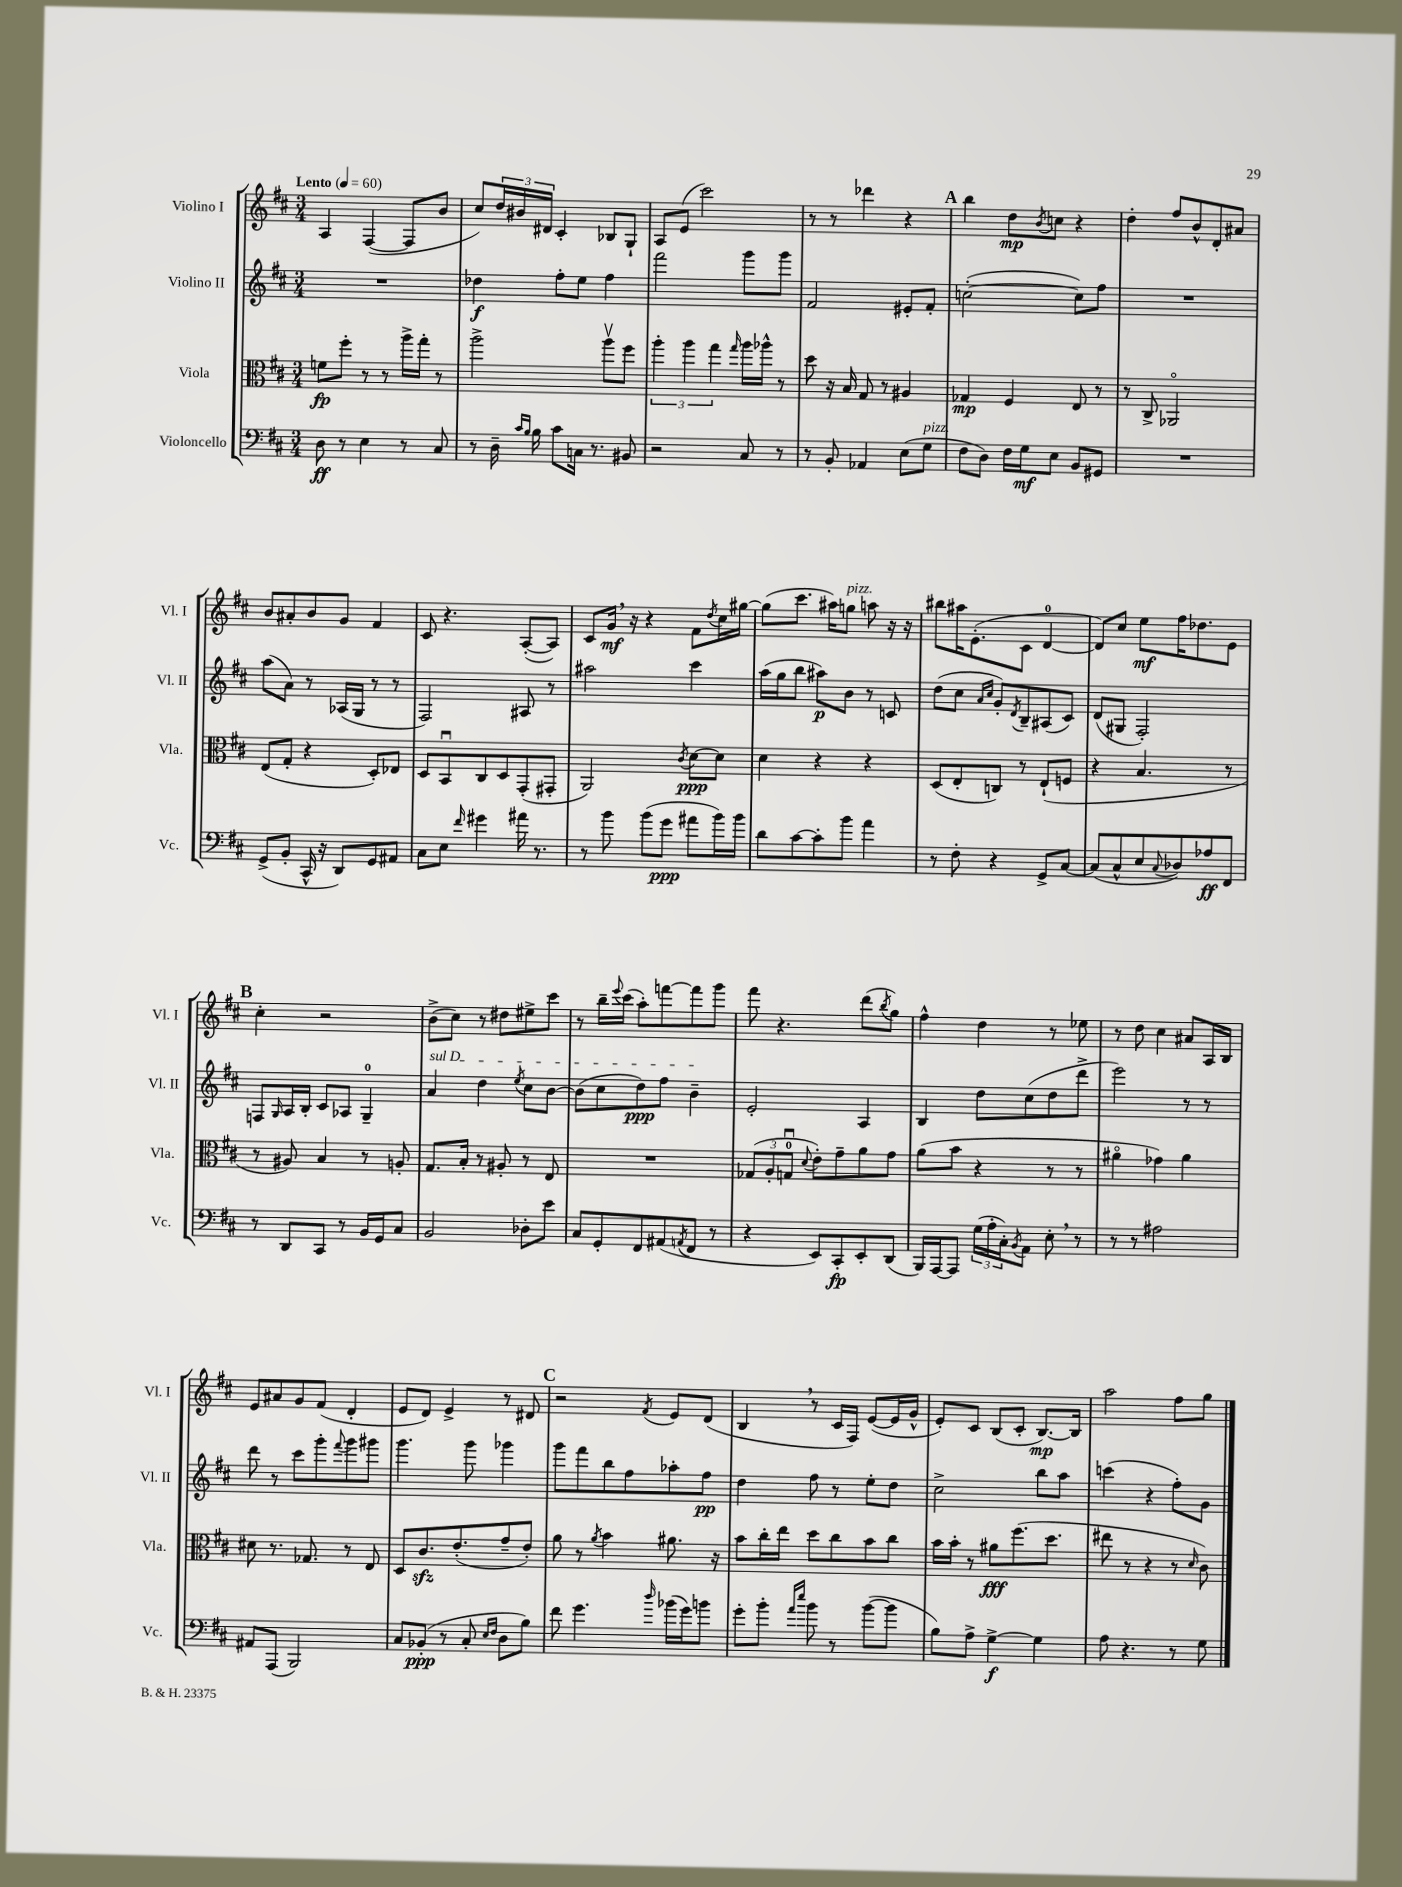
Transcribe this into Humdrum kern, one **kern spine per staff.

**kern	**kern	**kern	**kern
*staff4	*staff3	*staff2	*staff1
*clefF4	*clefC3	*clefG2	*clefG2
*k[f#c#]	*k[f#c#]	*k[f#c#]	*k[f#c#]
*M3/4	*M3/4	*M3/4	*M3/4
*MM60	*MM60	*MM60	*MM60
8D\	8f\L	2.r	4A/
8r	8ff#'\J	.	.
4E\	8r	.	([4F#/
.	8r	.	.
8r	16aa^\LL	.	8F#/]L
.	16gg'\JJ	.	.
8C#/	8r	.	8b/J
=	=	=	=
8r	2aa^\	4dd-\	8cc#/L)
16D~\	.	.	24dd/L
.	.	.	24b#/
16qqc#/LL	.	.	.
16qqB/JJ	.	.	.
16B\	.	.	.
.	.	.	24d#/JJ
8c#\L	.	8ff#'\L	4c#'/
16C\Jk	.	8ee\J	.
8.r	.	.	.
.	8aav\L	4ff#\	8B-/L
8BB#/	8ff#\J	.	8G`/J
=	=	=	=
2r	6aa'\	2fff#\	8A/L
.	.	.	(8e/J
.	6aa\	.	.
.	.	.	2ccc#\)
.	6gg\	.	.
.	16qqgg/	.	.
8C#/	16aa\LL	8ggg\L	.
.	16aa-^^\JJ	.	.
8r	8r	8ggg\J	.
=	=	=	=
8r	8dd\	2f#/	8r
8BB'/	16r	.	8r
.	16B/	.	.
4AA-/	8G/	.	4ddd-\
.	8r	.	.
(8E\L	4A#/	8e#'/L	4r
8G\J	.	8f#'/J	.
=	=	=	=
8F#\L	4G-/	([2cc'\	4bb\
8D\J)	.	.	.
16F#\LL	4F#/	.	8dd\L
16G\J	.	.	.
.	.	.	8qb/
8E\J	.	.	8cc\J
8BB/L	8E/	8cc\]L)	4r
8GG#/J	8r	8ff#\J	.
=	=	=	=
2.r	8r	2.r	4dd'\
.	8C#^/	.	.
.	2AA-o/	.	8ff#/L
.	.	.	8b^^/
.	.	.	8d'/
.	.	.	8a#/J
=	=	=	=
(8GG^/L	(8E/L	(8aa\L	8b/L
8BB'/J	8G'/J	8a\J)	8a#'/
16CC#^^/	4r	8r	8b/
16r	.	.	.
8DD/L)	.	(16A-/LL	8g/J
.	.	16G/JJ	.
8GG/	8D'/L)	8r	4f#/
8AA#/J	8E-/J	8r	.
=	=	=	=
8C#\L	8D/L	2F#/)	8c#/
8E\J	8BBu/	.	4.r
16qqf#/	.	.	.
4g#\	8C#/	.	.
.	8D/	.	.
16a#\	(8GG'/	8A#/	([8A'/L
8.r	.	.	.
.	8GG#'/J	8r	8A/]J)
=	=	=	=
8r	2AA/)	2aa#\	8c#/L
8b\	.	.	16g/Jk
.	.	.	16r
(8b\L	.	.	4r
8g\J	.	.	.
.	8qc#/	.	.
8a#\L	[8d\L	4ccc#\	8f#\L
.	.	.	8qdd/
16b\L)	8d\]J	.	16cc#\L
16b\JJ	.	.	[16gg#\JJ
=	=	=	=
8d\L	4d\	(16aa\LL	(8gg#\]L
.	.	16gg\J	.
[8c#\	.	8bb\J	8.ccc#\J
8c#'\]	4r	8aa#\L)	.
.	.	.	16aa#\LK)
8b\J	.	8b\J	8gg\J
4a\	4r	8r	8aa\
.	.	8c/	16r
.	.	.	16r
=	=	=	=
8r	(8D/L	(8dd\L	8bb#\L
8F#'\	8E'/	8cc#\J	16aa#\K
.	.	.	(8.e'\
.	.	16qqa/LL	.
.	.	16qqcc#/JJ	.
4r	8C/J)	8g'/L)	.
.	.	8qd/	.
.	8r	8B~/	8c#\J
8GG^/L	(8E`/L	(8A#/	[4d/
[8C#/J	8F/J	8c#/J)	.
=	=	=	=
(8C#/]L	4r	(8d/L	8d/]L)
8C#^^/	.	8G#/J	8cc#/J
8E/	4.B/	2F#'/)	8ee\L
8qqC#/	.	.	.
8D-/)	.	.	16ff#\K
.	.	.	8.dd-\
8A-/	.	.	.
8FF#/J	8r	.	8e\J
=	=	=	=
8r	8r	8F/L	4cc#'\
.	.	16qqG/	.
8DD/L	8A#/)	16A/L	.
.	.	16B'/JJ	.
8CC#/J	4B/	8c#/L	2r
8r	.	8A-/J	.
16BB/LL	8r	4G~/	.
16GG/J	.	.	.
8C#/J	8A'/	.	.
=	=	=	=
2BB/	8.G/L	4a/	(8b^\L
.	.	.	8cc#\J)
.	16B'/Jk	.	.
.	8r	4dd\	8r
.	8A#'/	.	8dd#\L
.	.	8qee/	.
8D-'\L	8r	8cc#\L	8ee#^\
8e\J	8E/	[8b\J	8ccc#\J
=	=	=	=
8C#/L	2.r	(8b\]L	8r
8GG'/	.	8cc#\	16bb~\LL
.	.	.	8qqeee/
.	.	.	(16ccc#\JJ
8FF#/	.	8dd\)	8aa'\L)
(8AA#/	.	8ff#\J	[8fff\
8qAA/	.	.	.
8FF#/J	.	4b~\	8fff\]
8r	.	.	8ggg\J
=	=	=	=
4r	(12G-/L	2e'/	8fff#\
.	12A'/	.	.
.	.	.	4.r
.	12Gu/J	.	.
.	8qqd/	.	.
8EE/L)	8e'\L)	.	.
8CC#'/	8g~\	.	.
8EE'/	8a\	4A/	(8ddd\L
.	.	.	8qbb/
(8DD/J	8g\J	.	8gg\J)
=	=	=	=
16BBB/LL)	(8a\L	4B/	4ff#^^\
[16AAA/J	.	.	.
8AAA/]J	8b\J	.	.
(24G\LL	4r	8dd\L	4dd\
24A'\	.	.	.
24C#'\J)	.	.	.
8qBB/	.	.	.
8AA\J	.	(8cc#\	.
8E'\	8r	8dd\	8r
8r	8r	8ddd^\J	8ee-\
=	=	=	=
8r	4a#o\	2eee\)	8r
8r	.	.	8dd\
2A#\	4g-\)	.	4cc#\
.	4a#\	8r	8a#/L
.	.	8r	16A/L
.	.	.	16B/JJ
=	=	=	=
8AA#/L	8d#\	8ddd\	8e/L
(8AAA/J	8.r	8r	8a#/
2BBB/)	.	8ccc#\L	8g/
.	8.G-/	.	.
.	.	8ggg'\	(8f#/J
.	.	8qqfff#/	.
.	8r	8ggg\	4d'/
.	8E/	8ggg#\J	.
=	=	=	=
8C#/L	8D/L	4.ggg\	8e/L
(8BB-'/J	8.c#/	.	8d/J)
8r	.	.	4e^/
.	(8.e'/	.	.
8C#'/	.	8ggg\	.
16qqE/LL	.	.	.
16qqF#/JJ	.	.	.
8D\L	8g~/	4ggg-\	8r
8B\J)	8e'/J)	.	8d#/
=	=	=	=
8f#\	8a\	8ggg\L	2r
4.g\	8r	8fff#\	.
.	8qa/	.	.
.	4b\	8bb\	.
.	.	8ff#\	.
16qqdd/	.	.	8qf#/
(16b-\LL	8.a#\	8aa-'\	8e/L
16g\J)	.	.	.
8b\J	.	8ff#\J	(8d/J
.	16r	.	.
=	=	=	=
8g'\L	8b\L	4dd\	4B/
8b'\J	16cc#'\L	.	.
.	16ee\JJ	.	.
16qqa/LL	.	.	.
16qqee/JJ	.	.	.
8b\	8dd\L	8ff#\	8r
8r	8cc#\	8r	16c#/LL
.	.	.	16F#/JJ)
([8b\L	8b\	8ee'\L	([8e/L
8b\]J	8cc#\J	8dd\J	16e/]L
.	.	.	16g^^/JJ
=	=	=	=
8B\L)	16b\LL	2cc#^\	8e'/L)
.	16b'\JJ	.	.
8A^\J	8r	.	8c#/J
[4G^\	8a#\L	.	(8B/L
.	(8.ff#\	.	8c#'/J
4G\]	.	8bb\L	[8.B/L)
.	8.dd\J	.	.
.	.	8aa\J	.
.	.	.	16B/]Jk
=	=	=	=
8A\	8ee#\	(4ccc\	2aa\
4.r	8r	.	.
.	4r	4r	.
8r	8r	8ff#'\L)	8ff#\L
.	16qqd/	.	.
8G\	8c#\)	8g\J	8gg\J
==	==	==	==
*-	*-	*-	*-
